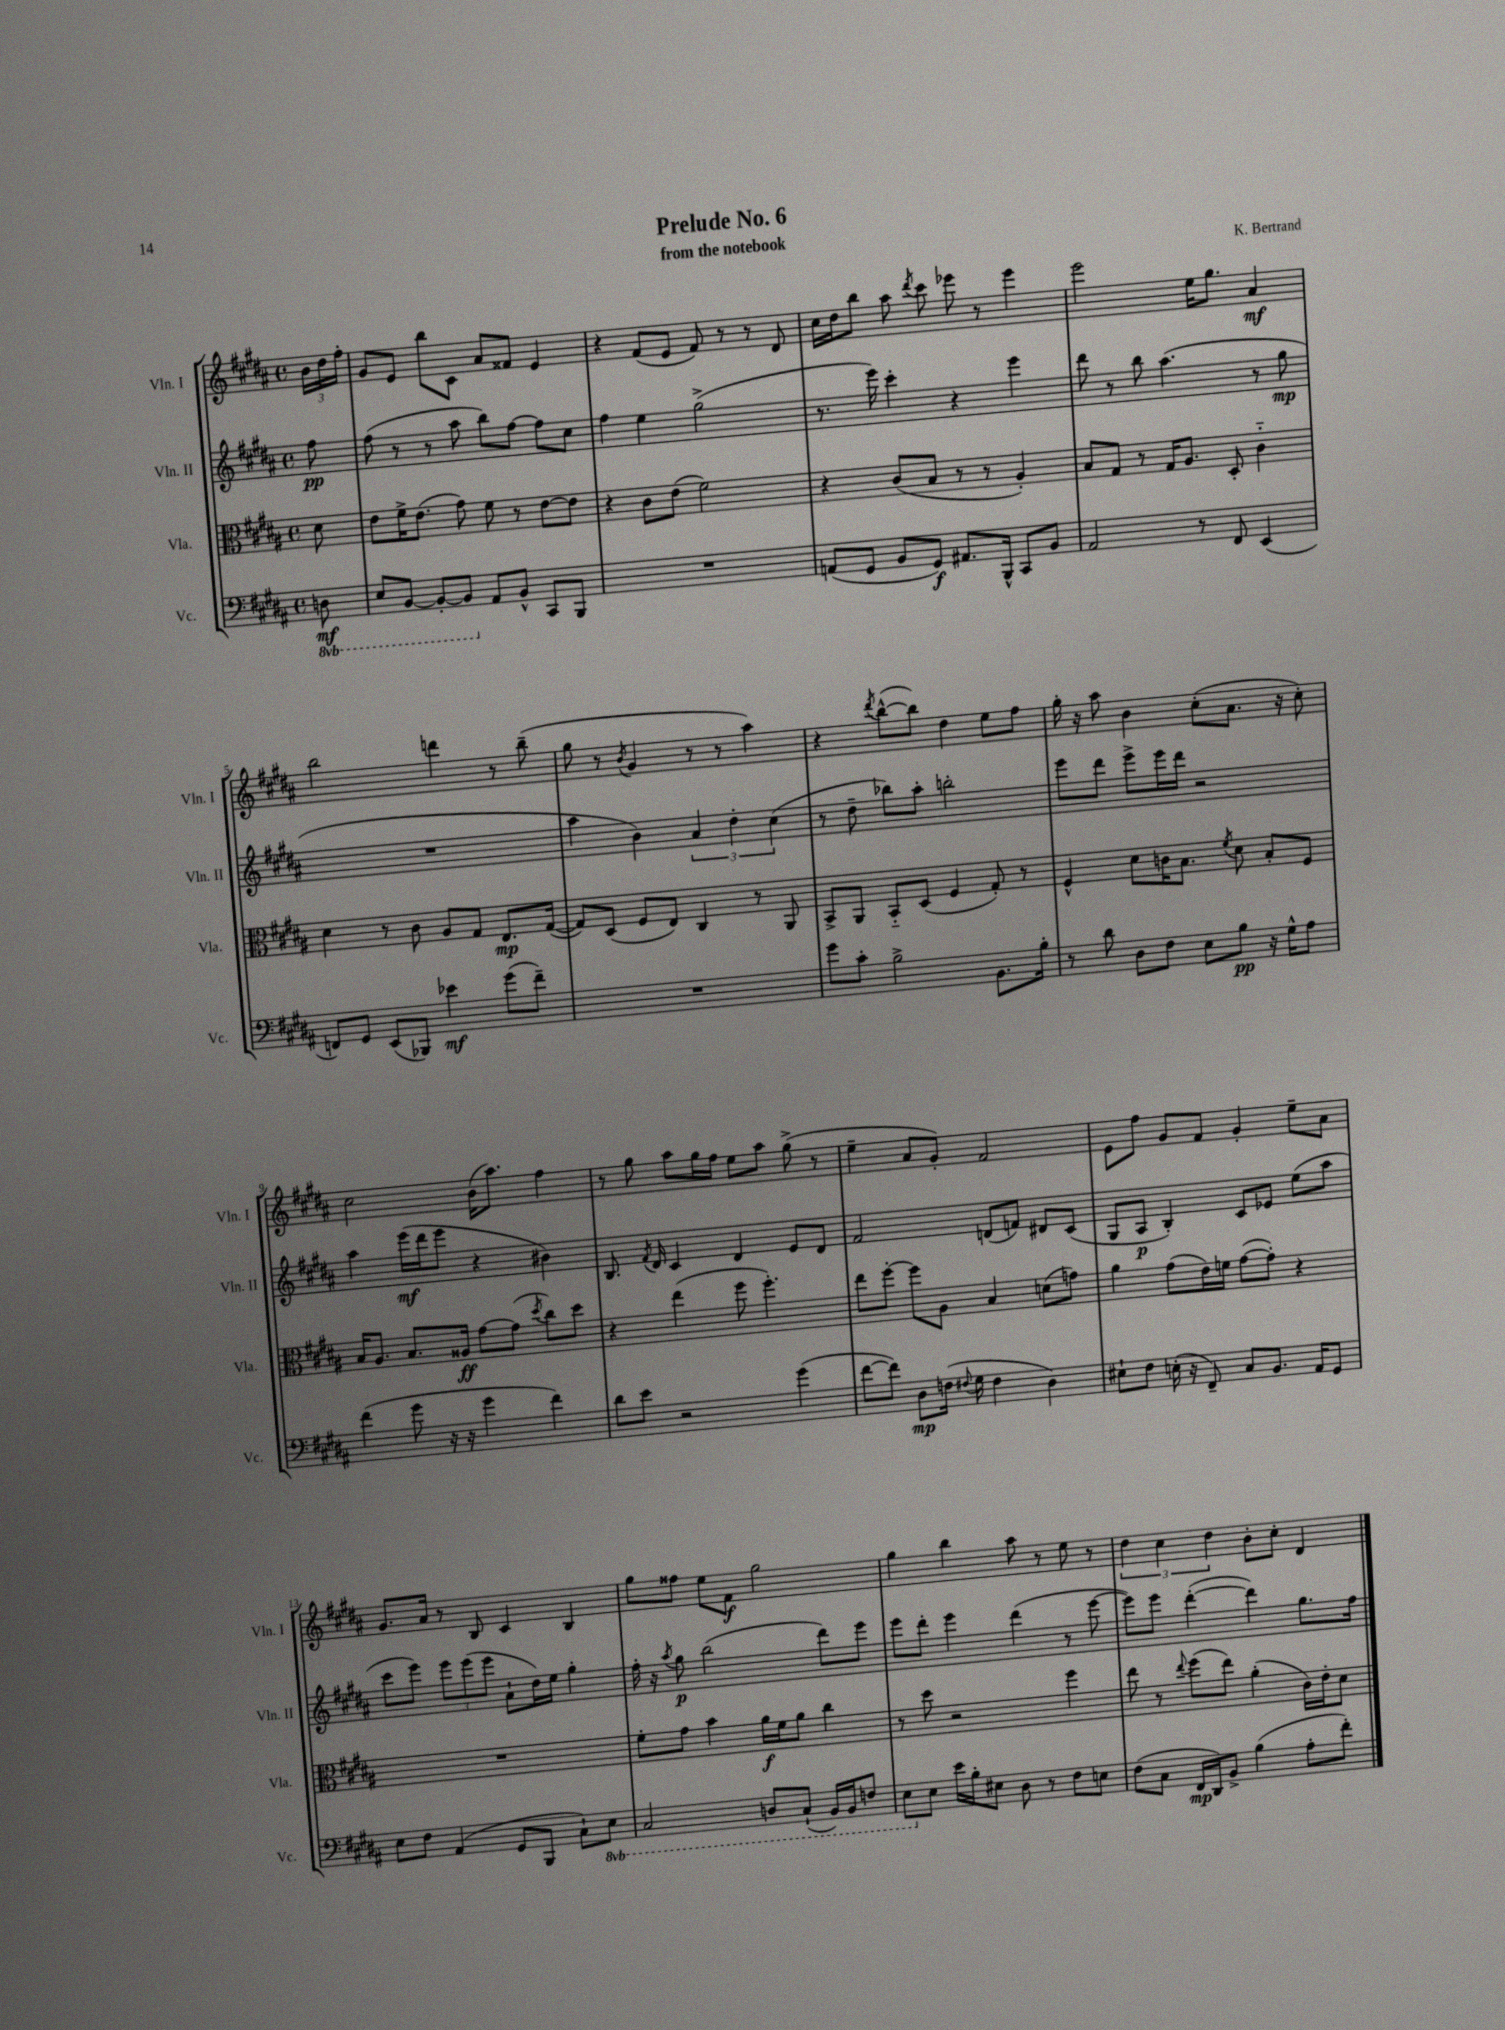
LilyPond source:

\header { title = "Prelude No. 6" composer = "K. Bertrand" subtitle = "from the notebook" }
<<
\new StaffGroup <<
\new Staff = "s0" \with { instrumentName = "Vln. I" shortInstrumentName = "Vln. I" } {
    \clef treble \key b \major \defaultTimeSignature \time 4/4 \partial 8
    \autoBeamOff \tuplet 3/2 { b'16[ dis''16 fis''16]-. } |
    gis'8[ e'8] b''8[ cis'8] ais'8[ fisis'8] e'4 |
    r4 fis'8[( e'8] fis'8) r8 r8 dis'8 |
    cis''16[ dis''16 b''8] ais''8 \acciaccatura { dis'''8 } cis'''8 ees'''8 r8 ees'''4 |
    e'''2 e''16[ gis''8.] ais'4\mf |
    b''2 d'''4 r8 b''8--( |
    gis''8 r8 \acciaccatura { b'8 } gis'4 r8 r8 ais''4) |
    r4 \acciaccatura { dis'''8 } b''8[~-^( b''8]) dis''4 e''8[ fis''8] |
    gis''16-. r16 ais''8 b'4 cis''8[-.( ais'8.] r16 cis''8-.) |
    cis''2 b'16[( ais''8.]) fis''4 |
    r8 gis''8 ais''8[ gis''16 fis''16] e''8[ ais''8] gis''8->( r8 |
    e''4-- ais'8[ gis'8]-.) fis'2 |
    e'8[ fis''8] gis'8[ fis'8] gis'4-. e''8[-- ais'8] |
    gis'8.[ ais'16] r8 b8 cis'4 b4 |
    gis''8[ fisis''8] e''8[ fis'8]\f gis''2 |
    gis''4 b''4 ais''8 r8 e''8 r8 |
    \tuplet 3/2 { dis''4 cis''4 dis''4 } b'8[-. cis''8]-. dis'4 \bar "|." |
}
\new Staff = "s1" \with { instrumentName = "Vln. II" shortInstrumentName = "Vln. II" } {
    \clef treble \key b \major \defaultTimeSignature \time 4/4 \partial 8
    \autoBeamOff fis''8\pp |
    fis''8( r8 r8 ais''8 b''8[) fis''8]~ fis''8[ cis''8] |
    fis''4 e''4 gis''2->( |
    r8. e'''16) cis'''4-. r4 e'''4 |
    dis'''8 r8 b''8 ais''4.( r8 gis''8\mp |
    R1 |
    ais''4 b'4) \tuplet 3/2 { ais'4 dis''4-. cis''4( } |
    r8 dis''8-- bes''8[) ais''8]-. b''2-. |
    e'''8[ dis'''8] e'''8[-> e'''16 dis'''16] r2 |
    ais''4 e'''16[\mf( dis'''16 e'''8] r4 bis'4) |
    b8. \acciaccatura { fis'8 } dis'16 cis'4 dis'4 e'8[ dis'8] |
    fis'2 d'8[( f'8]) dis'8[ cis'8]( |
    gis8[ ais8]\p b4-.) cis'8[ ees'8] e''8[( ais''8] |
    cis'''8[ e'''8]) \tuplet 3/2 { e'''8[ e'''8( e'''8] } ais'8[-! dis''16) e''16] gis''4-. |
    fis''16-. r16 \acciaccatura { ais''8 } gis''8\p b''2( dis'''8[) e'''8] |
    e'''8[ dis'''8]-. e'''4 dis'''4( r8 e'''8~ |
    e'''8[) e'''8] dis'''4~-.( dis'''4) gis''8.[ fis''16] \bar "|." |
}
\new Staff = "s2" \with { instrumentName = "Vla." shortInstrumentName = "Vla." } {
    \clef alto \key b \major \defaultTimeSignature \time 4/4 \partial 8
    \autoBeamOff dis'8 |
    e'8[ fis'16-> e'8.]( gis'8) fis'8 r8 e'8[~ e'8] |
    r4 cis'8[ e'8]( fis'2) |
    r4 cis'8[( b8] r8 r8 ais4-.) |
    b8[ gis8] r8 gis16[ ais8.] dis8-. cis'4-_ |
    dis'4 r8 cis'8 ais8[ gis8] e8.[\mp gis16]~( |
    gis8[) dis8]( fis8[ e8]) cis4 r8 ais,8 |
    b,8[-> ais,8] b,8[-_ dis8]( fis4 gis8-.) r8 |
    fis4-^ dis'8[ c'16 b8.] \acciaccatura { fis'8 } dis'8 b8[-. fis8] |
    b16[ ais8.] b8.[ aisis16]\ff gis'8[~ gis'8]( \acciaccatura { dis''8 } cis''8[) dis''8] |
    r4 e''4( fis''8 fis''4.-.) |
    e''8[ fis''8]~-. fis''8[ ais8] b4 d'8[( g'8]) |
    ais'4 gis'8[( e'16) f'16] gis'8[~( gis'8]-.) r4 |
    R1 |
    fis'8[-. gis'8] b'4 ais'16[\f fis'16 ais'8] cis''4 |
    r8 dis''8 r2 fis''4 |
    e''8 r8 \appoggiatura { e''8 } fis''8[( e''8]) ais'4-.( cis'16[) e'16-. dis'8] \bar "|." |
}
\new Staff = "s3" \with { instrumentName = "Vc." shortInstrumentName = "Vc." } {
    \clef bass \key b \major \defaultTimeSignature \time 4/4 \set Staff.ottavationMarkups = #ottavation-simple-ordinals \partial 8
    \autoBeamOff \ottava #-1 d,8\mf |
    e,8[ b,,8]~ b,,8[~-. b,,8] \ottava #0 ais,8[ b,8]-^ cis,8[ b,,8] |
    R1 |
    a,8[( gis,8] b,8[ gis,8]\f) ais,8.[ b,,16]-^ cis,8[ b,8] |
    ais,2 r8 fis,8 e,4( |
    f,8[) gis,8] e,8[( bes,,8]) ees'4\mf gis'8[( fis'8]--) |
    R1 |
    gis'8[ cis'8]-. b2-> b,8.[ b16]-. |
    r8 dis'8 dis8[ fis8] e8[ b8]\pp r16 gis16[-^ ais8] |
    fis'4( gis'8 r16 r16 gis'4 fis'4) |
    dis'8[ e'8] r2 gis'4( |
    fis'8[~ fis'8]) dis8[\mp f16]( \appoggiatura { fis8 } gis16 fis4 dis4) |
    eis8[-! fis8] e16-.( r16 fis,8--) cis8[ b,8.] ais,16[ gis,8] |
    e8[ fis8] ais,4( gis,8[ b,,8] cis8[-!) \ottava #-1 e,8] |
    cis,2 d,8[ cis,8]-!( b,,16[) b,,16 f,8] |
    e,8[ \ottava #0 e8] e'16[ b16-. eis8] dis8 r8 fis8[ e8] |
    fis8[( cis8] fis,16[\mp dis,16) b,8]-> b4( ais8[-. fis'8]-.) \bar "|." |
}
>>
>>
